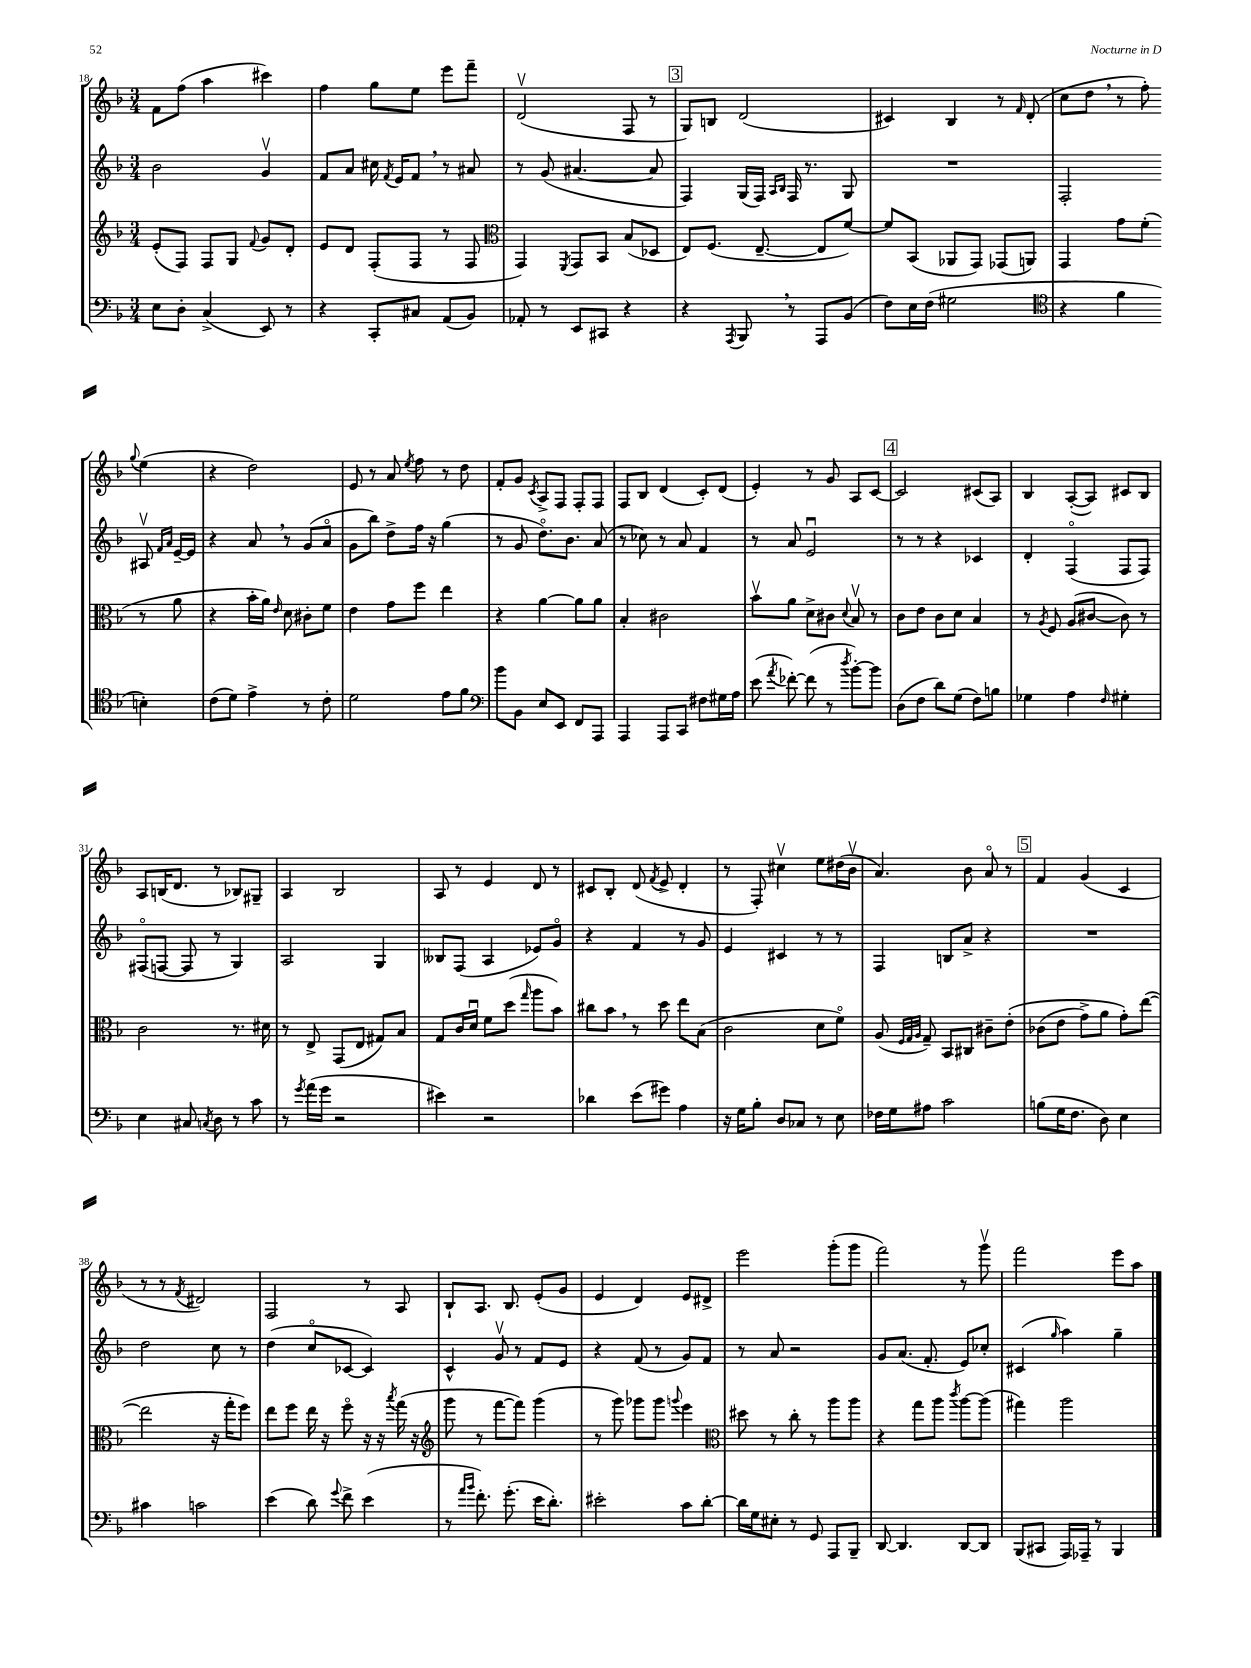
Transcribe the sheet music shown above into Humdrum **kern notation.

**kern	**kern	**kern	**kern
*part4	*part3	*part2	*part1
*staff4	*staff3	*staff2	*staff1
*clefF4	*clefG2	*clefG2	*clefG2
*k[b-]	*k[b-]	*k[b-]	*k[b-]
*M3/4	*M3/4	*M3/4	*M3/4
=18	=18	=18	=18
8E\L	(8e'/L	2b-\	8f\L
8D'\J	8F/J)	.	(8ff\J
(4C^/	8F/L	.	4aa\
.	8G/J	.	.
.	8qqf/	.	.
8EE/)	8g/L	4gv/	4ccc#X\)
8r	8d'/J	.	.
=19	=19	=19	=19
4r	8e/L	8f/L	4ff\
.	8d/J	8a/J	.
8CC'/L	(8F'/L	16cc#X\	8gg\L
.	.	8qf/	.
.	.	16e/KL	.
8C#X/J	8F/J	8f,/J	8ee\J
(8AA/L	8r	8r	8eee\L
8BB-/J)	8F/	8a#X/	8fff~\J
=20	=20	=20	=20
*	*clefC3	*	*
8AA-X'/	4GG/)	8r	(2dv/
8r	.	(8g/	.
.	8qFF/	.	.
8EE/L	8GG/L	[4.a#X/	.
8CC#X/J	8BB-/J	.	.
4r	(8B-/L	.	8F/
.	8D-X/J	8a#/]	8r
!!LO:REH:place=s1:t=3
=21	=21	=21	=21
4r	8E/L)	4F/)	8G/L)
.	(8.F/J	.	8Bn/J
8qAAA/	.	.	.
8BBB-,/	.	(16G/LL	(2d/
.	[8.E~/	16F/JJ)	.
.	.	16qqA/LL	.
.	.	16qqB-/JJ	.
8r	.	16F/	.
.	.	8.r	.
8AAA/L	8E/L]	.	.
(8BB-/J	[8f/J)	8G/	.
=22	=22	=22	=22
8F\L)	8f/L]	2.r	4c#X/)
16E\L	(8BB-/J	.	.
(16F\JJ	.	.	.
2G#X\	8AA-X/L	.	4B-/
.	8GG/J)	.	.
.	(8GG-X/L	.	8r
.	.	.	16qqf/
.	8AAn/J)	.	(8d'/
=23	=23	=23	=23
*clefC4	*	*	*
4r	4GG/	2F'/	8cc\L
.	.	.	8dd,\J
4f\	8g\L	.	8r
.	(8f'\J	.	8ff'\)
.	.	.	8qqgg/
4Bn'\)	8r	8A#Xv/	(4ee\
.	.	16qqf/LL	.
.	.	16qqa/JJ	.
.	8a\	[16e~/LL	.
.	.	16e/JJ]	.
!!LO:LB:g=z
=24	=24	=24	=24
(8c\L	4r	4r	4r
8d\J)	.	.	.
4e^\	16b-'\LL	8a,/	2dd\)
.	16a\JJ)	.	.
.	16qqe/	.	.
.	8d\	8r	.
8r	8c#X'\L	(8g/L	.
8c'\	8f\J	8a/J	.
=25	=25	=25	=25
2d\	4e\	8g\L	8e/
.	.	8bb-\J)	8r
.	8g\L	8dd^\L	8a/
.	.	.	8qee/
.	8ff\J	16ff\Jk	8ff\
.	.	16r	.
8e\L	4ee\	(4gg\	8r
8f\J	.	.	8dd\
=26	=26	=26	=26
*clefF4	*	*	*
8b-\L	4r	8r	8f'/L
8BB-\J	.	8g/	8g/J
.	.	.	8qc/
8E/L	[4a\	8.dd\L)	8A^/L
8EE/J	.	.	8F/J
.	.	8.b-\J	.
8FF/L	8a\L]	.	8F'/L
8AAA/J	8a\J	(8a/	8F/J
=27	=27	=27	=27
4AAA/	4B-'/	8r	8F/L
.	.	8cc-X\)	8B-/J
8AAA/L	2c#X\	8r	(4d/
8CC/J	.	8a/	.
8F#X\L	.	4f/	8c'/L)
16G#X\L	.	.	(8d/J
16A\JJ	.	.	.
=28	=28	=28	=28
(8e\	8b-v\L	8r	4e'/)
8qa/	.	.	.
[8f-X'\)	8a\J	8a/	.
(8f-\]	8d^\L	2eu/	8r
8r	8c#X\J	.	8g/
8qdd/	8qqd/	.	.
[8b-'\L)	8B-v/	.	8A/L
8b-\J]	8r	.	[8c/J
!!LO:REH:place=s1:t=4
=29	=29	=29	=29
(8D\L	8c\L	8r	2c/]
8F\J	8e\J	8r	.
8d\L)	8c\L	4r	.
(8G\J	8d\J	.	.
8F\L)	4B-/	4c-X/	(8c#X/L
8Bn\J	.	.	8A/J)
=30	=30	=30	=30
4G-X\	8r	4d'/	4B-/
.	8qA/	.	.
.	8F/	.	.
4A\	(8A/L	(4F/	([8A'/L
.	[8c#X/J	.	8A/J])
16qqF/	.	.	.
4G#X'\	8c#\])	8F/L	8c#X/L
.	8r	8F/J)	8B-/J
!!LO:LB:g=z
=31	=31	=31	=31
4E\	2c\	(8F#X/L	8A/L
.	.	[8Fn/J	(16Bn/K
.	.	.	8.d/J
8C#X/	.	8F/]	.
8qCn/	.	.	.
8D\	.	8r	8r
8r	8.r	4G/)	8B-X/L)
8c\	.	.	8G#X~/J
.	16d#X\	.	.
=32	=32	=32	=32
8r	8r	2A/	4A/
8qg/	.	.	.
(16a\LL	8E^/	.	.
16g\JJ	.	.	.
2r	(8GG/L	.	2B-/
.	8E/J	.	.
.	8G#X/L)	4G/	.
.	8B-/J	.	.
=33	=33	=33	=33
4e#X\)	8G/L	8B--X/L	8A/
.	16c/L	(8F/J	8r
.	16du/JJ	.	.
2r	8f\L	4A/	4e/
.	(8dd\J	.	.
.	16qqgg/	.	.
.	8aa\L	8e-X/L)	8d/
.	8b-\J)	8g/J	8r
=34	=34	=34	=34
4d-X\	8cc#X\L	4r	8c#X/L
.	8b-,\J	.	8B-'/J
(8e\L	8r	4f/	(8d/
.	.	.	8qf/
8g#X\J)	8dd\	.	8e^/
4A\	8ee\L	8r	4d'/
.	(8B-\J	8g/	.
=35	=35	=35	=35
16r	2c\	4e/	8r
16G\KL	.	.	.
8B-'\J	.	.	8F'/)
8D/L	.	4c#X/	4cc#Xv\
8C-X/J	.	.	.
8r	8d\L	8r	8ee\L
8E\	8f\J)	8r	(16dd#X\L
.	.	.	16b-v\JJ
=36	=36	=36	=36
16F-X\LL	(8A/	4F/	4.a/)
16G\J	.	.	.
.	32qqF/LLL	.	.
.	32qqG/	.	.
.	32qqA/JJJ	.	.
8A#X\J	8G~/)	.	.
2c\	8BB-/L	8Bn/L	.
.	8C#X/J	8a^/J	8b-\
.	8c#X~\L	4r	8a/
.	(8e'\J	.	8r
!!LO:REH:place=s1:t=5
=37	=37	=37	=37
(8Bn\L	(8c-X\L	2.r	4f/
16G\K	8e\J	.	.
8.F\J	.	.	.
.	8g^\L)	.	(4g/
8D\)	8a\J	.	.
4E\	8g'\L)	.	4c/
.	([8ee\J	.	.
!!LO:LB:g=z
=38	=38	=38	=38
4c#X\	2ee\]	2dd\	8r
.	.	.	8r
.	.	.	8qf/
2cn\	.	.	2d#X/)
.	16r	8cc\	.
.	16gg'\KL	.	.
.	8ff\J)	8r	.
=39	=39	=39	=39
(4e\	8ee\L	(4dd\	2F/
.	8ff\J	.	.
8d\)	16ee\	8cc/L	.
.	16r	.	.
8qqg/	.	.	.
8f^\	8ff\	[8c-X/J	.
(4e\	16r	4c-/])	8r
.	16r	.	.
.	8qbb-/	.	.
.	(16gg\	.	8A/
.	16r	.	.
=40	=40	=40	=40
*	*clefG2	*	*
8r	8ggg\	4c^^/	8B-`/L
16qqa/LL	.	.	.
16qqb-/JJ	.	.	.
8.f'\)	8r	.	8.A/J
.	[8fff\L	8gv/	.
(8.g'\	.	.	8.B-/
.	8fff\J])	8r	.
16e\KL	(4ggg\	8f/L	(8e'/L
8.d'\J)	.	.	.
.	.	8e/J	8g/J
=41	=41	=41	=41
2e#X'\	8r	4r	4e/
.	8ggg\)	.	.
.	8ggg-X\L	(8f/	4d/)
.	8ggg-\J	8r	.
.	8qqgggn/	.	.
8c\L	4eee\	8g/L)	8e/L
[8d'\J	.	8f/J	8d#X^/J
=42	=42	=42	=42
*	*clefC3	*	*
16d\LL]	8dd#X\	8r	2eee\
16G\J	.	.	.
8E#X'\J	8r	8a/	.
8r	8cc'\	2r	.
8GG/	8r	.	.
8AAA/L	8aa\L	.	(8ggg'\L
8BBB-~/J	8aa\J	.	8ggg\J
=43	=43	=43	=43
[8DD/	4r	8g/L	2fff\)
4.DD/]	.	(8.a/J	.
.	8gg\L	.	.
.	.	8.f'/	.
.	8aa\J	.	.
.	8qccc/	.	.
[8DD/L	[8aa\L	8e/L)	8r
8DD/J]	(8aa\J]	8cc-X'/J	8gggv\
=44	=44	=44	=44
(8BBB-/L	4gg#X\)	(4c#X/	2fff\
8CC#X/J	.	.	.
.	.	16qqgg/	.
16AAA/LL)	2aa\	4aa\)	.
16AAA-X~/JJ	.	.	.
8r	.	.	.
4BBB-/	.	4gg~\	8eee\L
.	.	.	8aa\J
==	==	==	==
*-	*-	*-	*-
